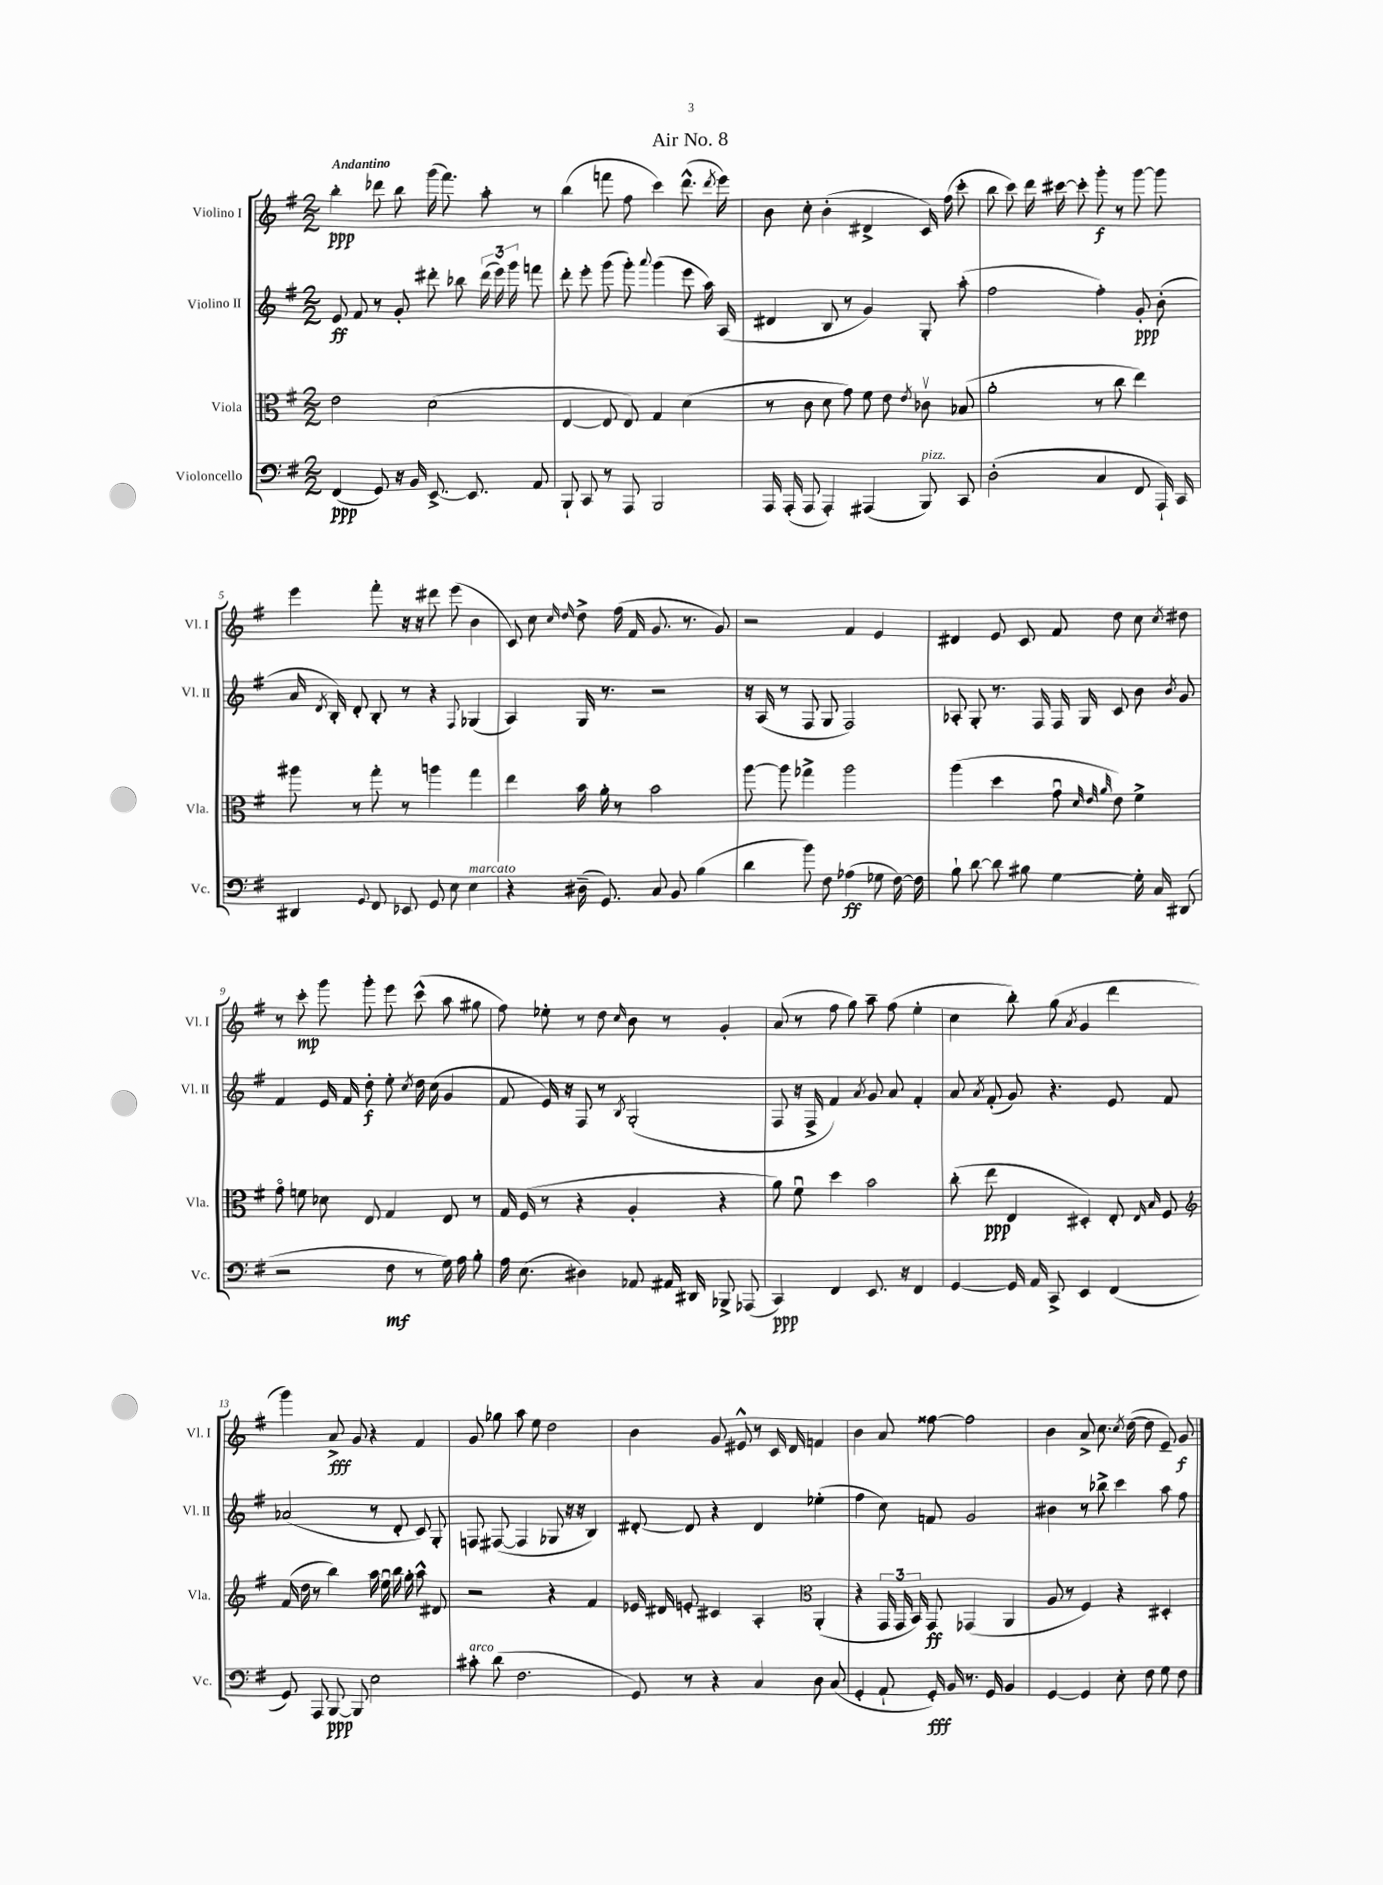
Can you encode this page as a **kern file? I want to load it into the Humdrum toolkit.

**kern	**kern	**kern	**kern
*staff4	*staff3	*staff2	*staff1
*clefF4	*clefC3	*clefG2	*clefG2
*k[f#]	*k[f#]	*k[f#]	*k[f#]
*M2/2	*M2/2	*M2/2	*M2/2
(4FF#	2e	8e	4bb'
.	.	8f#	.
8GG)	.	8r	8ddd-
16r	.	8g'	8bb
16BB	.	.	.
[8.EE^	(2d	8ddd#'	(16ggg
.	.	.	8.fff#)
.	.	8bb-	.
8.EE]	.	.	.
.	.	(24ddd#	8aa'
.	.	24eee)	.
.	.	24ggg	.
8AA	.	8fff	8r
=	=	=	=
8BBB`	[4E	8ddd'	(4bb
8CC	.	8eee'	.
8r	8E]	(8ggg	8fff
8AAA	8E)	8ggg')	8ff#
.	.	8qqaaa	.
2BBB	4G	(4ggg	4ccc)
.	(4d	8eee	(8.ddd^^
.	.	16aa)	.
.	.	.	8qddd
.	.	(16A	16eee)
=	=	=	=
16AAA	8r	4d#	8b
(16AAA'	.	.	.
8AAA	8c	.	8cc'
4AAA')	8d	8B	(4b'
.	8g)	8r	.
(4AAA#	8f#	4g)	4d#^
.	8e	.	.
.	8qe	.	.
8BBB)	8c-v	8G'	16c)
.	.	.	(16ff#
8CC	(8B-	(8aa'	8ccc'
=	=	=	=
(2D'	2a'	2ff#	8bb
.	.	.	8ccc)
.	.	.	16ddd
.	.	.	[16ccc#
.	.	.	8ccc#']
4C	8r	4ff#')	8ggg'
.	8cc	.	8r
8FF#	4ee)	8g'	[8ggg
16AAA`)	.	(8b'	8ggg]
16CC	.	.	.
=	=	=	=
4DD#	8aa#	16a	4eee
.	.	8qd	.
.	.	16B')	.
.	8r	8d'	.
8qqGG	.	.	.
8FF#	8gg'	8B'	8fff#'
8EE-	8r	8r	16r
.	.	.	16r
8GG	4aa	4r	8ddd#
8E	.	.	(8eee
.	.	8qqF#	.
4E	4gg	(4G-	4b
=	=	=	=
4r	4ee	4A)	8c)
.	.	.	8cc
.	.	.	16qqcc
.	.	.	16qqdd
(16D#~	16b	16G	8dd^
8.GG)	16a'	8.r	.
.	8r	.	(16ff#
.	.	.	16f#
8C	2b	2r	8.g
8BB	.	.	.
.	.	.	8.r
(4B	.	.	.
.	.	.	8g)
=	=	=	=
4d	[8aa	16r	2r
.	.	(16A	.
.	8aa]	8r	.
8b)	4gg-^	8F#	.
8F#	.	8G	.
(4A-	2aa	2F#)	4f#
8G-	.	.	4e
[16F#)	.	.	.
16F#]	.	.	.
=	=	=	=
8B`	(4aa	8A-'	4d#
[8d	.	8G'	.
8d]	4dd	8.r	8e
8B#	.	.	8c
.	.	16F#	.
[4G	8gu	16F#	8f#
.	.	16G	.
.	32qqd	.	.
.	32qqe	.	.
.	32qqa	.	.
.	8e)	8c	8dd
16G']	4f#^	8b	8cc
16C	.	.	.
.	.	8qb	8qcc
(8DD#	.	8g	8dd#
=	=	=	=
2r	8go	4f#	8r
.	8f	.	8ccc'
.	8d-	16e	8ggg
.	.	16f#	.
.	8E	8dd'	8ggg'
8F#	4G	8ee'	8eee
.	.	8qcc	.
8r	.	16dd	(8ccc^^
.	.	(16cc	.
16G)	8E	4g	8aa
16A	.	.	.
8B'	8r	.	8gg#
=	=	=	=
16A	16G	8f#	8ff#)
(8.E	(16F#	.	.
.	8r	16e)	8ee-'
.	.	16r	.
4D#)	4r	8F#	8r
.	.	8r	8dd
.	.	8qB	16qqcc
8AA-	4A'	(2G'	8b
16AA#	.	.	8r
16DD#	.	.	.
8BBB-^	4r	.	4g'
(8AAA-	.	.	.
=	=	=	=
4CC)	8a)	8F#	(8a
.	8f#u	16r	8r
.	.	16F#^	.
4FF#	4dd	4f#)	8ff#
.	.	.	8gg)
.	.	8qa	.
8.EE	2b	8g	8aa~
.	.	8a	(8ff#
16r	.	.	.
4FF#	.	4f#'	4ee'
=	=	=	=
[4GG	(8cc'	8a	4cc
.	.	8qa	.
.	8ee	(8f#'	.
16GG]	4E	8g)	8bb')
16AA	.	.	.
8CC^	.	4.r	(8gg
.	.	.	8qa
4EE	4D#')	.	4g
(4FF#	8E'	8e	4ddd
.	16qqE	.	.
.	16qqB	.	.
.	8F#	8f#	.
=	=	=	=
*	*clefG2	*	*
8GG)	(16f#	(2a-	4ggg)
.	16dd	.	.
8AAA	8r	.	.
[8BBB	4bb)	.	8a^
8BBB]	.	.	8g
2E	16aa	8r	4r
.	16eeu	.	.
.	16bb	8d'	.
.	16gg'	.	.
.	8aa^^	8c)	4f#
.	8d#	8G'	.
=	=	=	=
8c#'	2r	8F	8g
(8d	.	([8F#	8gg-
2.F#	.	4F#]	8aa
.	.	.	8ee
.	4r	8G-	2dd
.	.	16r	.
.	.	16r	.
.	4f#	4B)	.
=	=	=	=
8GG)	16e-	[8d#'	4b
.	16d#	.	.
8r	8e'	8d#]	.
4r	4c#	4r	8g
.	.	.	8e#^^
4C	4A'	4d#	8r
.	.	.	16c
.	.	.	16d
*	*clefC3	*	*
8D	(4AA'	(4ee-'	4f
(8C	.	.	.
=	=	=	=
4GG'	4r	4ff#	4b
8AA`	24GG	8cc)	8a
.	24GG	.	.
.	24BB)	.	.
16GG')	8GG	8f	[8ff##
16BB	.	.	.
8.r	(4GG-	2g	2ff##]
16GG	.	.	.
4BB	4AA	.	.
=	=	=	=
[4GG	8A	4b#	4b
.	8r	.	.
4GG]	4F#)	8r	8a^
.	.	8bb-^	8.cc
8E'	4r	4ccc	.
.	.	.	8qcc
.	.	.	([16dd
8F#	.	.	8dd]
8G	4D#'	8aa	8e~)
8F#	.	8ff#	8g
==	==	==	==
*-	*-	*-	*-
